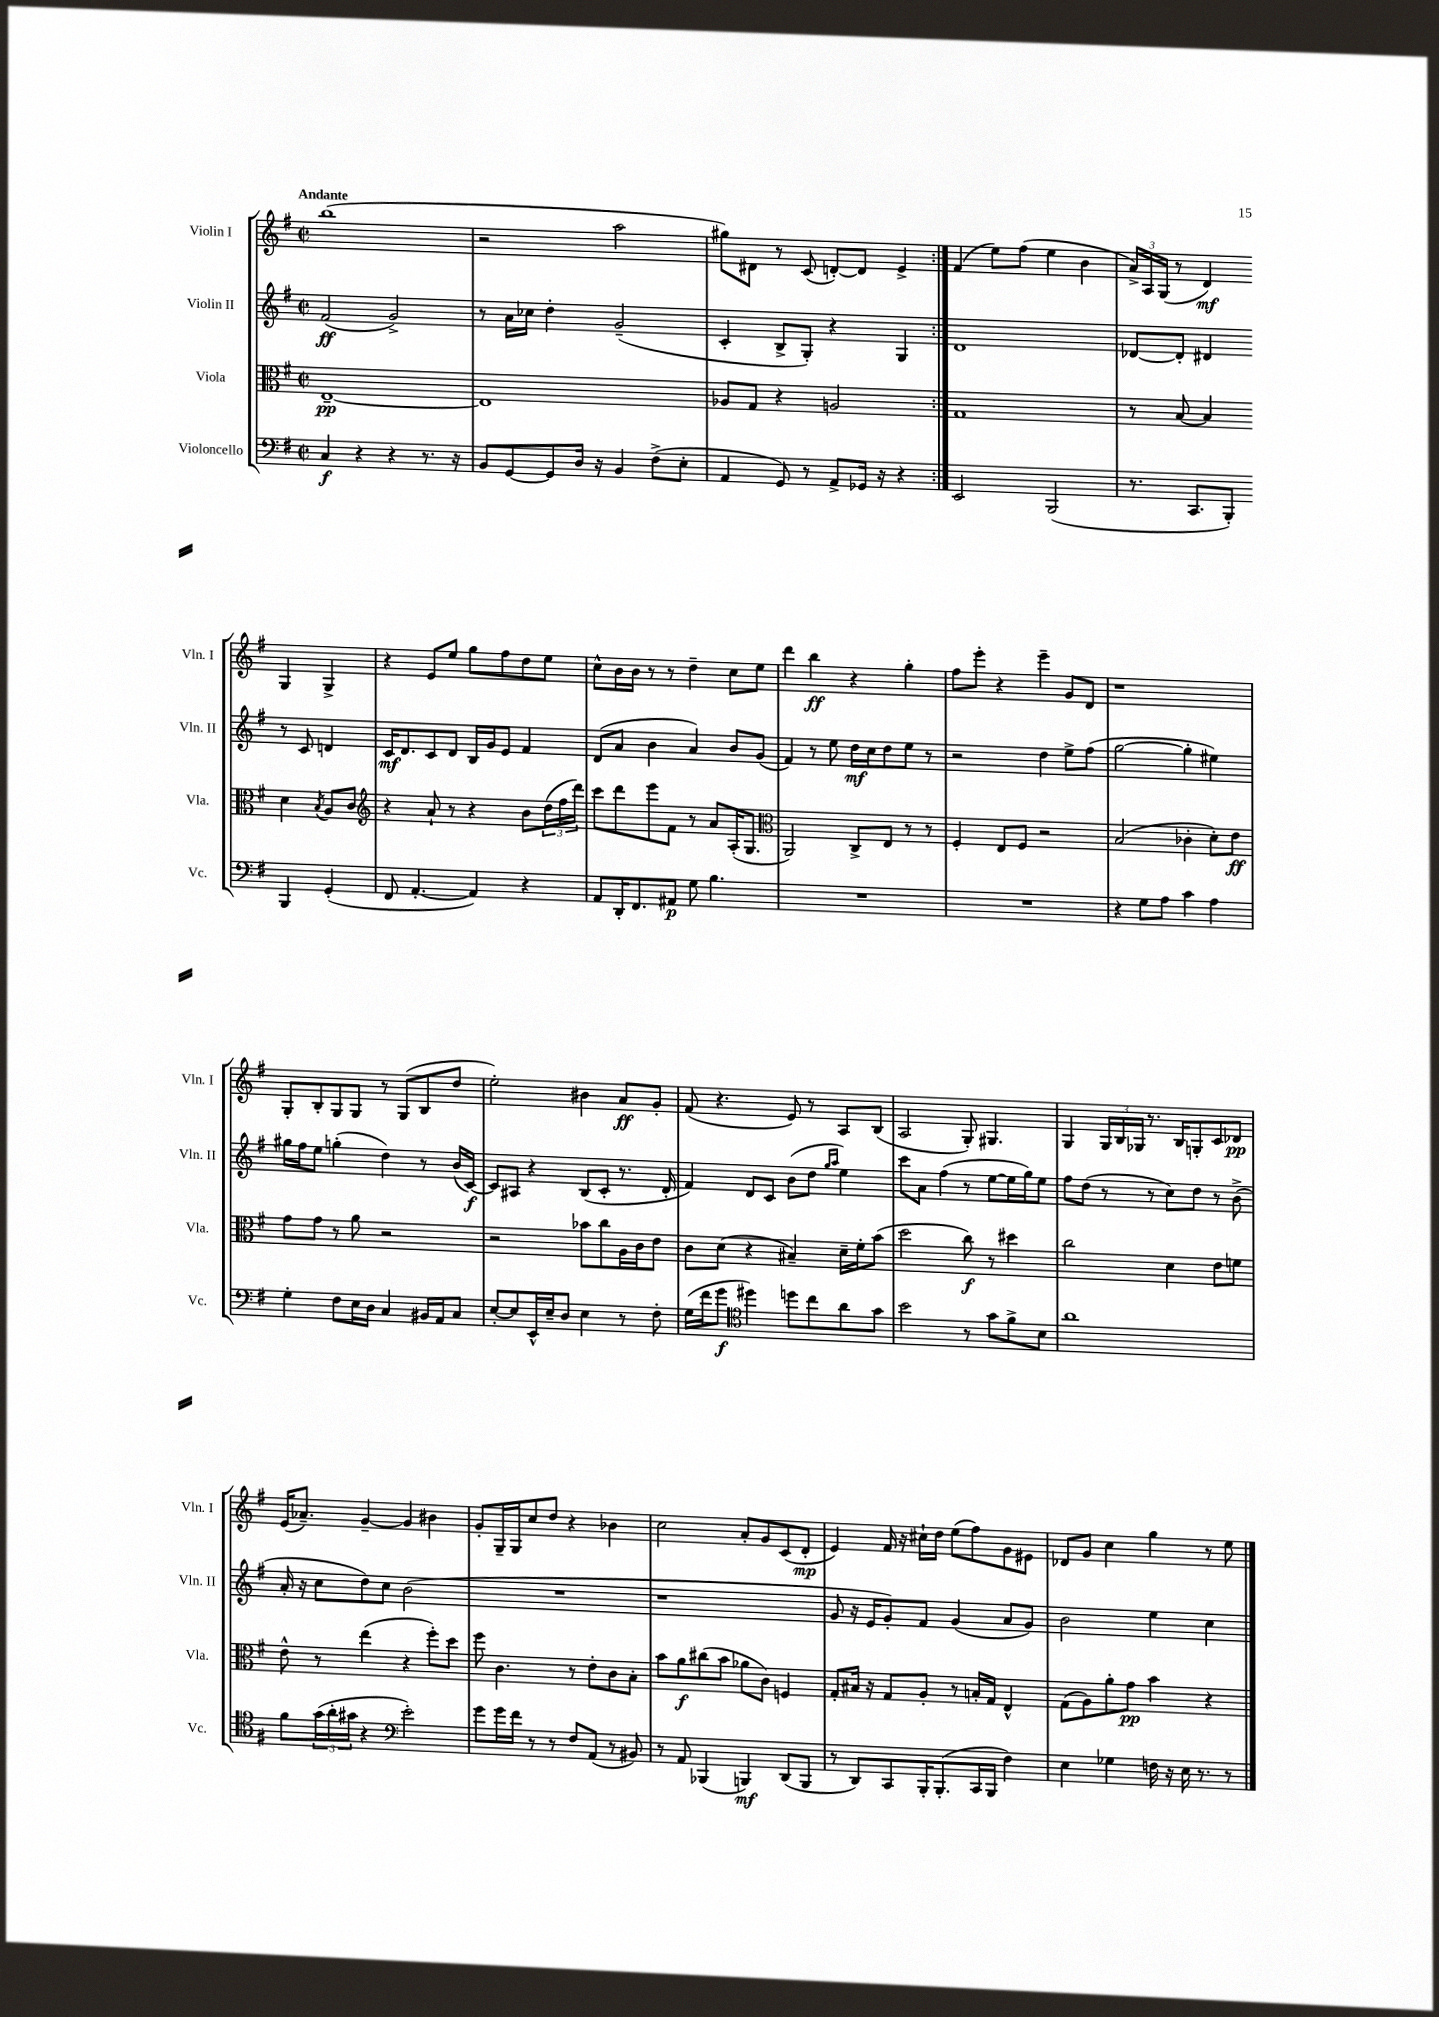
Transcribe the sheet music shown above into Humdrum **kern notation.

**kern	**kern	**kern	**kern
*staff4	*staff3	*staff2	*staff1
*clefF4	*clefC3	*clefG2	*clefG2
*k[f#]	*k[f#]	*k[f#]	*k[f#]
*M2/2	*M2/2	*M2/2	*M2/2
*met(c|)	*met(c|)	*met(c|)	*met(c|)
4C/	[1E~	(2f#/	(1bb
4r	.	.	.
4r	.	2g^/)	.
8.r	.	.	.
16r	.	.	.
=	=	=	=
8BB/L	1E]	8r	2r
[8GG/	.	16a\LL	.
.	.	16cc-\JJ	.
8GG/]	.	4dd'\	.
16D/Jk	.	.	.
16r	.	.	.
4BB/	.	(2g~/	2aa\
(8F#^\L	.	.	.
8E'\J	.	.	.
=	=	=	=
4AA/	8A-/L	4c'/	8gg#\L)
.	8G/J	.	8d#\J
8GG/)	4r	8B^/L	8r
8r	.	8G'/J)	(8c/
8AA^/L	2A/	4r	[8d'/L)
16GG-/Jk	.	.	8d/]J
16r	.	.	.
4r	.	4G/	4e^/
=:|!	=:|!	=:|!	=:|!
2EE/	1G	1d	(4f#/
.	.	.	8ee\L)
.	.	.	(8ff#\J
(2BBB/	.	.	4ee\
.	.	.	4b\
=	=	=	=
8.r	8r	[8d-/L	24a^/LL)
.	.	.	24A/
.	.	.	(24G/JJ
.	[8B/	8d-'/]J	8r
8.CC/L	.	.	.
.	4B/]	4d#/	4d/)
8BBB'/J)	.	.	.
4BBB/	4d\	8r	4G/
.	.	8c/	.
.	8qB/	.	.
(4GG'/	8A/L	4d/	4G^/
.	8c/J	.	.
=	=	=	=
*	*clefG2	*	*
8FF#/	4r	16c/LK	4r
.	.	8.d/	.
[4.AA'/	.	.	.
.	8a`/	8c/	8e/L
.	8r	8d/J	8ee/J
4AA/])	4r	16B/LL	8gg\L
.	.	16g/J	.
.	.	8e/J	8ff#\
4r	8b\L	4f#/	8dd\
.	(24dd\L	.	8ee\J
.	24ff#\	.	.
.	24ddd\JJ)	.	.
=	=	=	=
8AA/L	8ccc\L	(8d/L	8cc^^\L
16DD'/K	8ddd\	8a/J	16b\L
8.FF#/	.	.	16b\JJ
.	8eee\	4b\	8r
8AA#/J	8f#\J	.	8r
8G\	8r	4a/)	4dd~\
4.B\	8a/L	.	.
.	(16A'/K	8b/L	8cc\L
.	8.G/J	.	.
.	.	(8g/J	8ee\J
=	=	=	=
*	*clefC3	*	*
1r	2AA/)	4f#/)	4ddd\
.	.	8r	4bb\
.	.	8ee\	.
.	8C^/L	16dd\LL	4r
.	.	16cc\J	.
.	8E/J	8dd\	.
.	8r	8ee\J	4gg'\
.	8r	8r	.
=	=	=	=
1r	4F#'/	2r	8ff#\L
.	.	.	8eee'\J
.	8E/L	.	4r
.	8F#/J	.	.
.	2r	4dd\	4eee~\
.	.	8ee^\L	8g/L
.	.	(8ff#\J	8d/J
=	=	=	=
4r	(2B/	[2gg\	1r
8G\L	.	.	.
8A\J	.	.	.
4c\	4c-'\	4gg'\]	.
4A\	8d'\L)	4ee#\)	.
.	8e\J	.	.
=	=	=	=
4G'\	8g\L	16gg#\LL	8G'/L
.	.	16ff#\J	.
.	8g\J	8ee\J	8B'/
8F#\L	8r	(4gg'\	8G/
16E\L	8a\	.	8G/J
16D\JJ	.	.	.
4C/	2r	4dd\)	8r
.	.	.	(8G/L
16BB#/LL	.	8r	8B/
16AA/J	.	.	.
8C/J	.	(16b/LL	8dd/J
.	.	[16c/JJ)	.
=	=	=	=
[8E'/L	2r	8c/]L	2ee'\)
8E/]	.	8A#/J	.
16EE^^/L	.	4r	.
16E~/J	.	.	.
8D/J	.	.	.
4E\	8b-\L	(8B/L	4b#\
.	8cc\	8c'/J	.
8r	16A\L	8.r	8a/L
.	16c\J	.	.
8F#'\	8e\J	.	8g'/J
.	.	16d'/	.
=	=	=	=
(16G\LL	8c\L	4f#/)	(8f#/
16f#\J	.	.	.
8g\J	(8d\J	.	4.r
*clefC4	*	*	*
4dd#\)	4r	8d/L	.
.	.	8c/J	.
8dd\L	4B#~/)	(8b\L	8e/)
8cc\	.	8dd\J	8r
.	.	16qqgg/LL	.
.	.	16qqaa/JJ	.
8a\	16d~\LL	4ee\)	8A/L
.	16f#'\J	.	.
8g\J	(8b\J	.	(8B/J
=	=	=	=
2b\	2dd\	8ccc\L	2A/
.	.	8a\J	.
.	.	(4ff#\	.
8r	8cc\)	8r	8G'/)
8g\L	8r	[8ee\L	4.G#/
8f#^\	4dd#\	16ee\]L	.
.	.	16gg\J)	.
8B\J	.	8ee\J	.
=	=	=	=
1a	2cc\	8ff#\L	4G/
.	.	(8dd\J	.
.	.	8r	24G/LL
.	.	.	24B/
.	.	.	24G-/JJ
.	.	8r	8.r
.	4d\	8cc\L)	.
.	.	.	16B/LK
.	.	8dd\J	8G'/
.	8e\L	8r	8c/
.	8f\J	(8b^\	8d-/J
=	=	=	=
8f#\L	8e^^\	16a'/	(16e/LK
.	.	16r	8.a-~/J)
(24g\L	8r	8cc\L	.
24a'\	.	.	.
24g#\JJ	.	.	.
4r	(4ee\	8dd\)	[4g~/
.	.	8cc\J	.
*clefF4	*	*	*
2e'\)	4r	(2b\	4g/]
.	8ff#'\L)	.	4b#\
.	8dd\J	.	.
=	=	=	=
8g\L	8ff#\	1r	8g'/L
16g\L	4.c\	.	16G~/L
16f#\JJ	.	.	16G/J
8r	.	.	8cc/
8r	.	.	8dd/J
8F#/L	8r	.	4r
(8AA/J	8e'\L	.	.
8r	8c\	.	4b-\
8BB#/)	8B'\J	.	.
=	=	=	=
8r	8b\L	1r	2cc\
8AA/	8a\	.	.
(4BBB-/	(8cc#\	.	.
.	8b\J	.	.
4BBB/)	8a-\L	.	8a'/L
.	8c\J)	.	8g/
(8DD/L	4F/	.	(8c/
8BBB/J	.	.	8d'/J
=	=	=	=
8r	8G'/L	8g/	4e/)
8DD/L)	16B#/Jk	16r	.
.	16r	16e/LK	.
8CC/	8G/L	8g'/)	16f#/
.	.	.	16r
16BBB'/K	8A'/J	8f#/J	16cc#`\LL
(8.BBB'/	.	.	16dd\JJ
.	8r	(4g/	(8ee\L
16CC/L	16B'/LL	.	8ff#\)
16BBB/JJ	16G/JJ	.	.
4F#\)	4E^^/	8a/L	8g\
.	.	8g/J)	8e#\J
=	=	=	=
4E\	(8G\L	2b\	8d-/L
.	8A\)	.	8g/J
4G-\	8a'\	.	4cc\
.	8g\J	.	.
16F\	4b\	4ee\	4gg\
16r	.	.	.
16E\	.	.	.
8.r	.	.	.
.	4r	4cc\	8r
8r	.	.	8ee\
==	==	==	==
*-	*-	*-	*-
